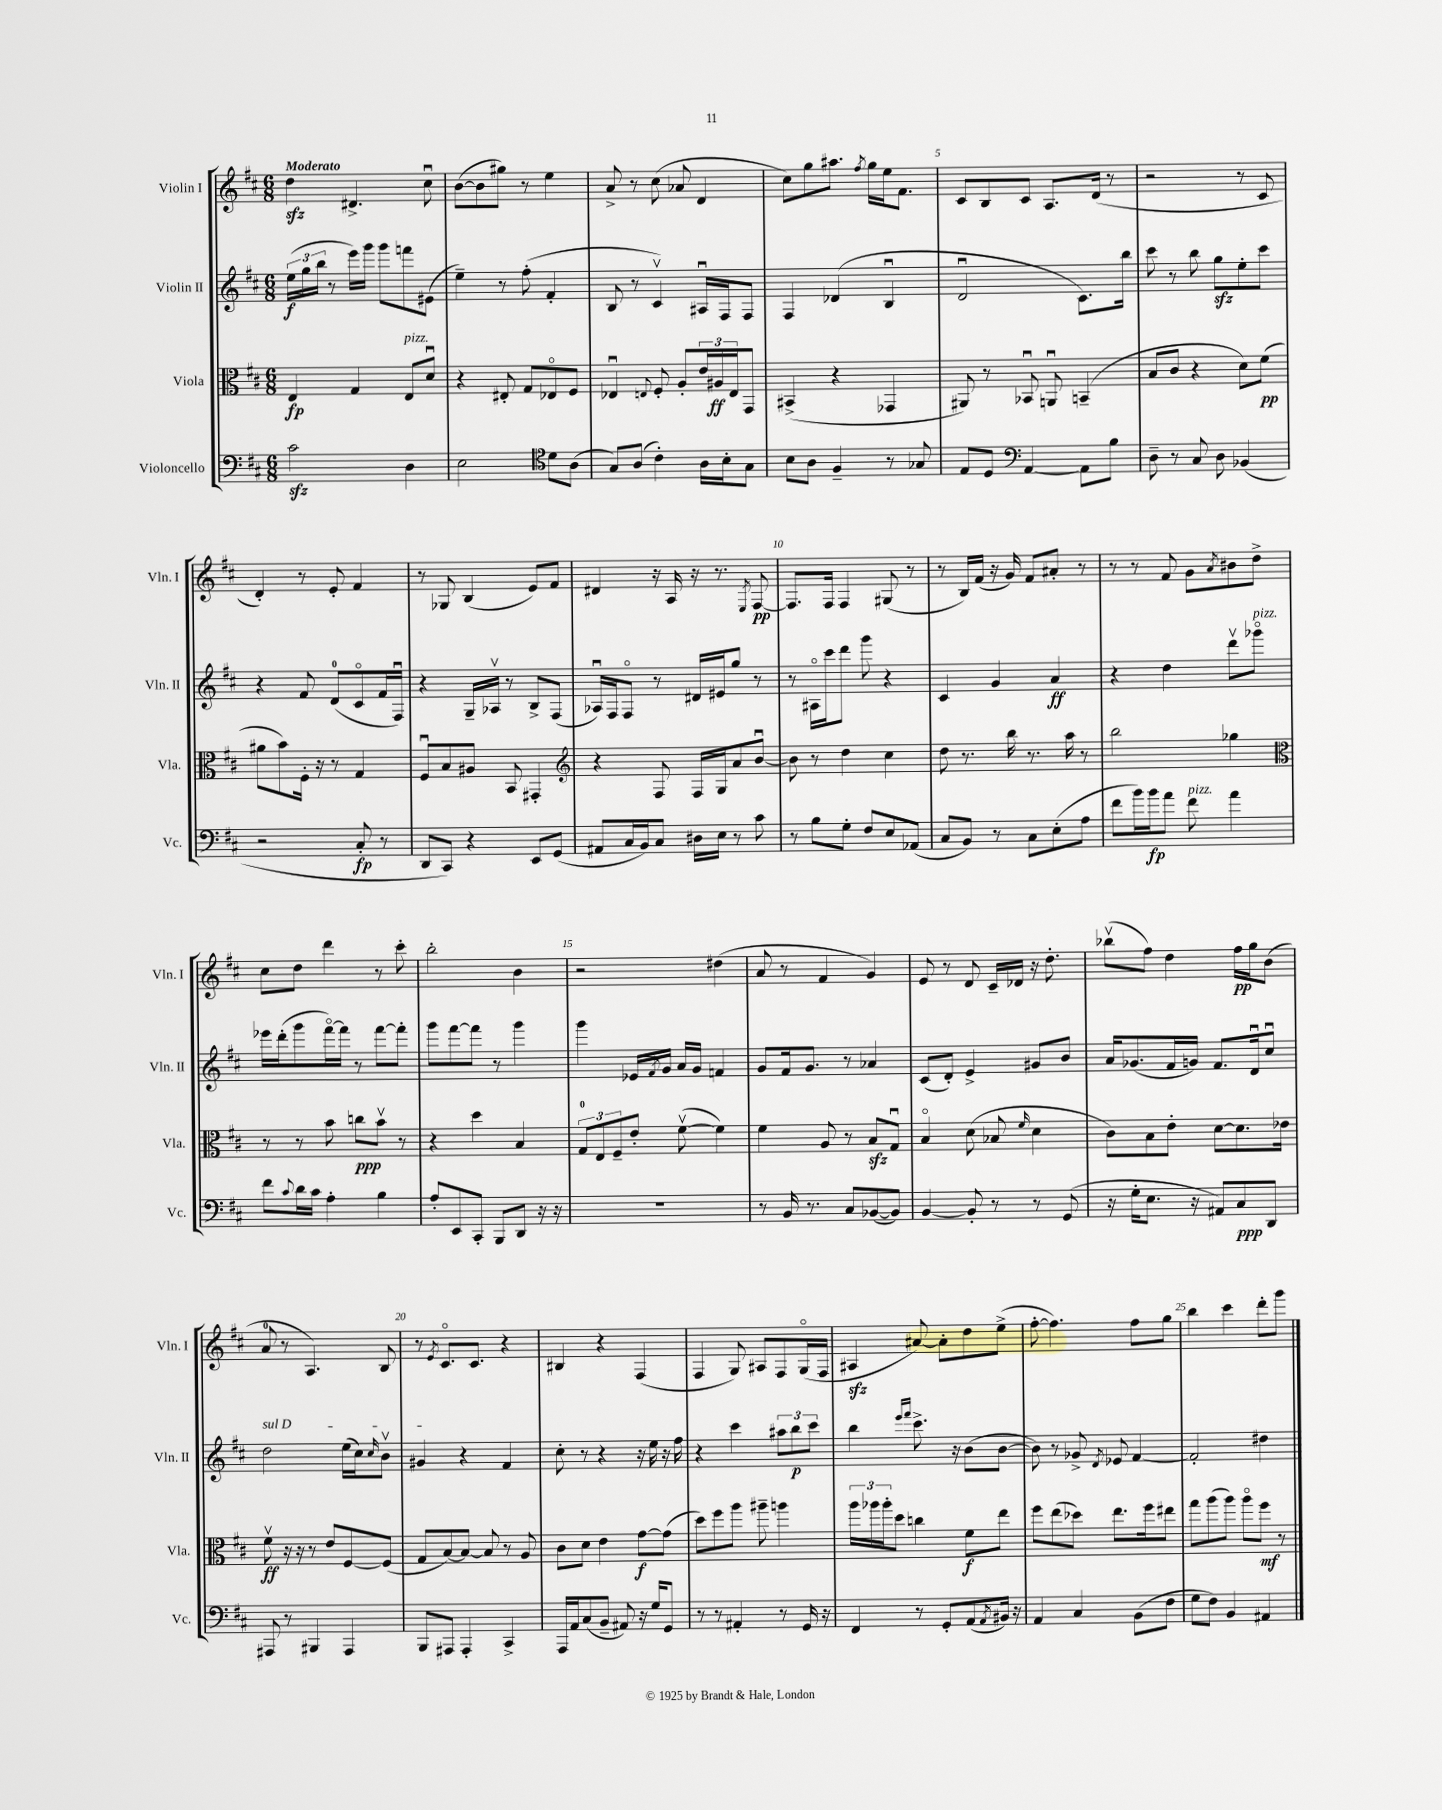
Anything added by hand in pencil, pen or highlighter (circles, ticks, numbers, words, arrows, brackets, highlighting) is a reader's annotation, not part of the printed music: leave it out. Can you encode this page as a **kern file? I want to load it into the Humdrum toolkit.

**kern	**kern	**kern	**kern
*staff4	*staff3	*staff2	*staff1
*clefF4	*clefC3	*clefG2	*clefG2
*k[f#c#]	*k[f#c#]	*k[f#c#]	*k[f#c#]
*M6/8	*M6/8	*M6/8	*M6/8
2c#\	4E/	(24ee\LL	4dd\
.	.	24gg\	.
.	.	24bb\JJ	.
.	.	8r	.
.	4G/	16eee\LL)	4.d#^/
.	.	16ggg\JJ	.
.	.	8ggg\L	.
4D\	8E/L	8fff\	.
.	8du/J	(8e#\J	8cc#u\
=	=	=	=
2E\	4r	4ee~\)	([8b\L
.	.	.	8b\]
.	8E#'/	8r	8gg#\J)
.	8G/L	(8ff#'\	8r
*clefC4	*	*	*
8d\L	8E-o/	4f#'/	4ee\
(8A\J	8F#/J	.	.
=	=	=	=
8G/L)	4E-u/	8B/	8a^/
(8A/J	.	8r	8r
.	8qqE/	.	.
4c#'\)	8F#'/	4c#v/)	(8cc#\
.	8A'/L	.	8a-/
16A\LL	24e/L	16A#u/LL	4d/
.	24A#/	.	.
16B'\J	.	16F#/J	.
.	24E/J	.	.
8G\J	8GG/J	8F#/J	.
=	=	=	=
8B\L	(4BB#^/	4F#/	8cc#\L)
8A\J	.	.	8gg\
4F#~/	4r	(4d-/	8.aa#\J
.	.	.	8qff#/
.	.	.	16gg\LL
8r	4GG-/	4Bu/	16ee\J
.	.	.	8.f#\J
8G-/	.	.	.
=	=	=	=
8E/L	8AA#/)	2du/	8c#/L
8D/J	8r	.	8B/
*clefF4	*	*	*
[4AA/	8BB-u/	.	8c#/J
.	8AAu/	.	8.A/L
8AA\]L	(4BB~/	8.c#\L)	.
.	.	.	(16d/Jk
8B\J	.	.	8r
.	.	16bb\Jk	.
=	=	=	=
8D~\	8B/L	8ccc#\	2r
8r	8c#/J	8r	.
8C#/	4r	8bb\	.
8D\	.	8gg\L	.
(4BB-/	8d\L)	8ee'\	8r
.	(8f#\J	8ccc#\J	8c#/
=	=	=	=
2r	8a#\L	4r	4d'/)
.	8b\)	.	.
.	16F#'\Jk	8f#/	8r
.	16r	.	.
.	8r	(8d/L	8e'/
8C#'/	4G/	8c#o/	4f#/
8r	.	16f#/L	.
.	.	16F#u/JJ)	.
=	=	=	=
8DD/L	8F#u/L	4r	8r
8CC#/J)	8B/	.	8G-/
4r	8A#/J	16G~/LL	(4B/
.	.	16A-v/JJ	.
.	8BB/	8r	.
8EE/L	4GG#'/	8B^/L	8e/L)
(8GG/J	.	(8F#/J	8f#/J
=	=	=	=
*	*clefG2	*	*
8AA#/L	4r	16A-u/LL)	4d#/
.	.	16F#/J	.
16C#/L	.	8F#o/J	.
16BB/J)	.	.	.
8C#/J	8F#/	8r	16r
.	.	.	16A/
16D#\LL	16F#/LL	16d#/LL	16r
16E\JJ	16G/J	16e#/J	8.r
8r	8a/	8gg/J	.
.	.	.	8qE/
8c#\	[8bu/J	8r	[8F#/
=	=	=	=
8r	8b\]	8r	8.F#/]L
8B\L	8r	16A#o\LL	.
.	.	16ccc#\J	16F#/Jk
8G'\J	4dd\	8ddd\J	4F#/
8F#/L	.	8ggg\	.
8E/	4cc#\	4r	(8G#/
(8AA-/J	.	.	8r
=	=	=	=
8C#/L	8dd\	4c#/	8r
8BB/J)	8.r	.	16B/LL)
.	.	.	(16f#/JJ
8r	.	4g/	16r
.	16bb\	.	16g/)
8C#\L	8.r	.	8f#/L
(8E'\	.	4a/	8a#'/J
.	16aa\	.	.
8A\J	8r	.	8r
=	=	=	=
8f#\L	2bb\	4r	8r
16b\L)	.	.	8r
16b\J	.	.	.
8a\J	.	4dd\	8f#/
8f#\	.	.	8g\L
.	.	.	8qa/
4a\	4gg-\	8dddv\L	8b#\
.	.	8ggg-o\J	8dd^\J
=	=	=	=
*	*clefC3	*	*
8f#\L	8r	16eee-\LL	8cc#\L
.	.	(16ddd'\J	.
8qqc#/	.	.	.
16d\L	8r	8ggg\	8dd\J
16c#\JJ	.	.	.
4A'\	8b\	[16fff#o\L)	4ddd\
.	.	16fff#\]JJ	.
.	8cc\L	8r	.
4B\	8bv\J	[8fff#\L	8r
.	8r	8fff#'\]J	8ccc#'\
=	=	=	=
8A'/L	4r	8ggg\L	2bb'\
8EE/	.	[8fff#\	.
8CC#'/J	4dd\	8fff#\]J	.
8BBB/L	.	8r	.
8DD/J	4B/	4ggg\	4b\
16r	.	.	.
16r	.	.	.
=	=	=	=
2.r	12G/L	4ggg\	2r
.	12E/	.	.
.	12F#~/	.	.
.	8e'/J	16e-/LL	.
.	.	8qf#/	.
.	.	16g/JJ	.
.	([8f#v\	16a/LL	.
.	.	16g/JJ	.
.	4f#\])	4f/	(4dd#\
=	=	=	=
8r	4f#\	8g/L	8a/
16BB/	.	16f#/k	8r
8.r	.	8.g/J	.
.	8A/	.	4f#/
8C#/L	8r	8r	.
([8BB-/	8B/L	4a-/	4g/)
8BB-/]J)	8Gu/J	.	.
=	=	=	=
[4BB/	4Bo/	(8c#/L	8e/
.	.	8d'/J)	8r
8BB'/]	(8d\	4e^/	8d/
8r	8B-/	.	16c#~/LL
.	.	.	16d-/JJ
.	16qqf#/	.	.
8r	4d\	8g#/L	16r
.	.	.	8.dd'\
(8GG/	.	8b/J	.
=	=	=	=
16r	8c#\L)	16a/LK	(8bb-v\L
16G'\LK	.	(8.g-/	.
8.E\J	8B\	.	8ff#\J)
.	8e'\J	16f#/L	4dd\
16r	.	16g/JJ)	.
8AA#/L)	[8d\L	8.f#/L	.
8C#/	8.d\]	.	16ff#\LL
.	.	16du/k	16gg\J
8DD/J	.	8cc#u/J	(8b\J
.	16e-\Jk	.	.
=	=	=	=
8AAA#/	8f#v\	2dd\	8a/
8r	16r	.	8r
.	16r	.	.
4BBB#/	8r	.	4.A/)
.	8e/L	.	.
4AAA#/	[8F#/	(16ee\LL	.
.	.	16cc#\J)	.
.	.	16qqcc#/	.
.	(8F#/]J	8bv\J	8B/
=	=	=	=
8BBB/L	8G/L	4g#/	8r
.	.	.	8qe/
8AAA#/J	[8B/)	.	8.c#o/L
4AAA#'/	8B/_J	4r	.
.	.	.	8.c#/J
.	8B/]	.	.
4CC#^/	8r	4f#/	4r
.	8A/	.	.
=	=	=	=
16AAA/LL	8c#\L	8cc#'\	4B#/
16AA/J	.	.	.
(8C#/	8d\J	8r	.
8BB~/J	4e\	4r	4r
8AA#/)	.	.	.
16r	[8g\L	16r	(4F#/
16G/LK	.	16ee\	.
8GG/J	(8g\]J	16r	.
.	.	16ff#\	.
=	=	=	=
8r	8dd\L)	4r	4F#/
8r	8ff#\	.	.
4AA#'/	8aa\J	4ccc#\	8G/)
.	8aa#~\	.	8A#/L
8r	4aa\	12aa#\L	8F#/
.	.	12bb\	.
16GG/	.	.	(16Go/L
.	.	12ccc#\J	.
16r	.	.	16F#/JJ
=	=	=	=
4FF#/	24aa\LL	4bb\	4A#/
.	24aa-\	.	.
.	24aa-'\J	.	.
.	8dd\J	.	.
.	.	16qqeee/LL	.
.	.	16qqfff#/JJ	.
8r	4cc\	8.ccc#^\	[8a#/)
8GG'/L	.	.	8a#'\]L
.	.	16r	.
(8AA/	8f#\L	(8b\L	8dd\
8qAA/	.	.	.
16BB#/Jk)	8ee\J	[8b\J	(8ee^\J
16r	.	.	.
=	=	=	=
4AA/	8ff#\L	8b\])	[8ff#'\
.	(8ee\	8r	4.ff#\])
4C#/	8dd-\J)	8g-^/	.
.	.	8qd/	.
.	8.ee\L	8e-/	.
(8BB\L	.	[4f#/	8ff#\L
.	16ff#\k	.	.
8F#\J	8ee#\J	.	8gg\J
=	=	=	=
8G\L	8gg\L	2f#'/]	4bb\
8F#\J)	(8aa\	.	.
4BB/	8aa\J)	.	4ccc#\
.	8aao\L	.	.
4AA#/	8ff#\J	4dd#\	8ddd'\L
.	8r	.	8ggg\J
==	==	==	==
*-	*-	*-	*-
